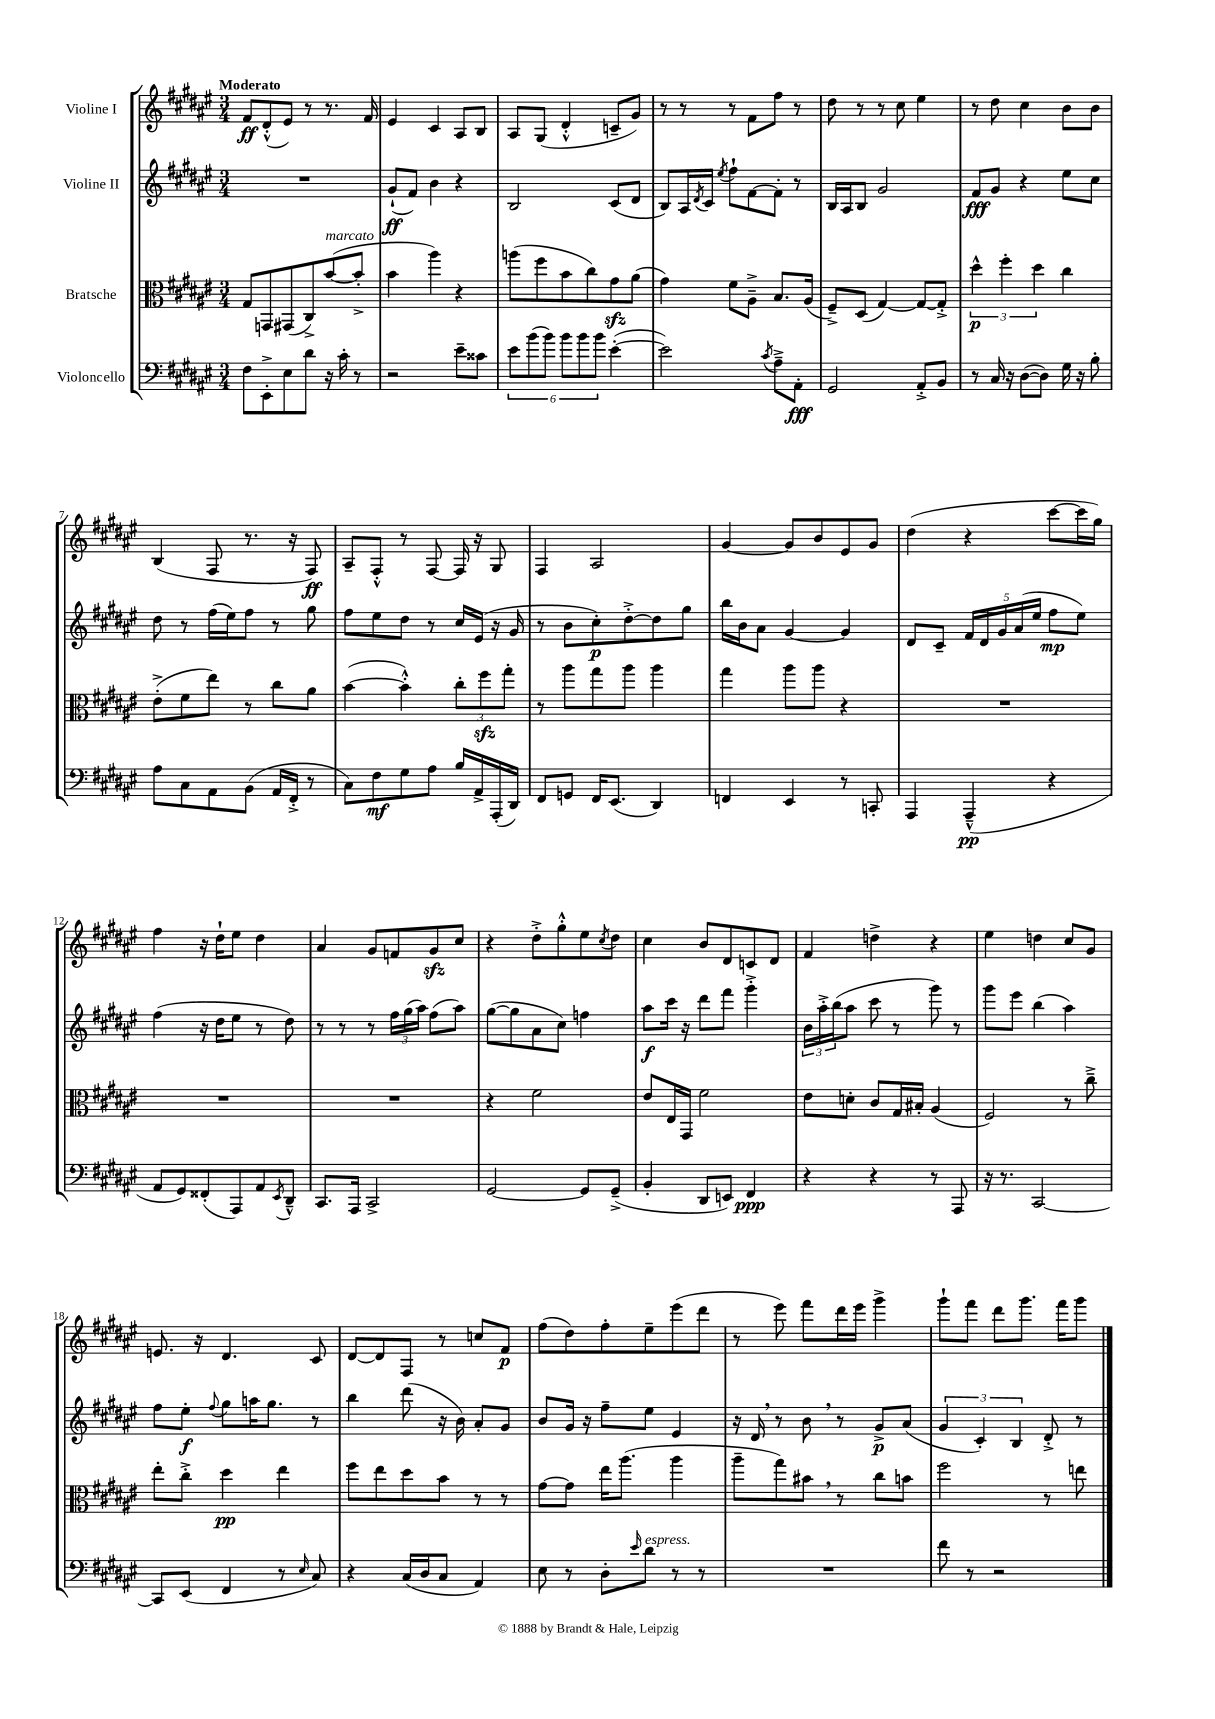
<<
\new StaffGroup <<
\new Staff = "s0" \with { instrumentName = "Violine I" } {
    \clef treble \key fis \major \numericTimeSignature \time 3/4 \tempo "Moderato"
    fis'8\ff dis'8-.-^( eis'8) r8 r8. fis'16 |
    eis'4 cis'4 ais8 b8 |
    ais8 gis8( dis'4-.-^ c'8-- gis'8) |
    r8 r8 r8 fis'8 fis''8 r8 |
    dis''8 r8 r8 cis''8 eis''4 |
    r8 dis''8 cis''4 b'8 b'8 |
    b4( fis8 r8. r16 fis8\ff) |
    ais8-- fis8-.-^ r8 fis8~ fis16 r16 gis8 |
    fis4 ais2 |
    gis'4~ gis'8 b'8 eis'8 gis'8 |
    dis''4( r4 cis'''8~ cis'''16 gis''16) |
    fis''4 r16 dis''16-! eis''8 dis''4 |
    ais'4 gis'8 f'8 gis'8\sfz cis''8 |
    r4 dis''8-.-> gis''8-.-^ eis''8 \acciaccatura { cis''8 } dis''8 |
    cis''4 b'8 dis'8 c'8 dis'8 |
    fis'4 d''4-> r4 |
    eis''4 d''4 cis''8 gis'8 |
    e'8. r16 dis'4. cis'8 |
    dis'8~ dis'8 fis8 r8 c''8 fis'8\p |
    fis''8( dis''8) fis''8-. eis''8-- eis'''8( dis'''8 |
    r8 eis'''8) fis'''8 dis'''16 eis'''16 gis'''4-> |
    gis'''8-! fis'''8 dis'''8 gis'''8. fis'''16 gis'''8 \bar "|." |
}
\new Staff = "s1" \with { instrumentName = "Violine II" } {
    \clef treble \key fis \major \numericTimeSignature \time 3/4
    R2. |
    gis'8-!\ff( fis'8) b'4 r4 |
    b2 cis'8( dis'8 |
    b8) ais16 \acciaccatura { dis'8 } cis'16 \acciaccatura { eis''8 } fis''8-! fis'8~ fis'8-. r8 |
    b16 ais16 b8 gis'2 |
    fis'8\fff gis'8 r4 eis''8 cis''8 |
    dis''8 r8 fis''16( eis''16) fis''8 r8 gis''8 |
    fis''8 eis''8 dis''8 r8 cis''16 eis'16( r16 gis'16 |
    r8 b'8 cis''8-.\p) dis''8~-.-> dis''8 gis''8 |
    b''16 b'16 ais'8 gis'4~ gis'4 |
    dis'8 cis'8-- \tuplet 5/4 { fis'16 dis'16 gis'16 ais'16( eis''16 } fis''8\mp eis''8) |
    fis''4( r16 dis''16 eis''8 r8 dis''8) |
    r8 r8 r8 \tuplet 3/2 { fis''16 gis''16( ais''16) } fis''8( ais''8) |
    gis''8~( gis''8 ais'8 cis''8) f''4 |
    ais''8\f cis'''16 r16 dis'''8 fis'''8 gis'''4-.-> |
    \tuplet 3/2 { b'16 ais''16-.-> b''16( } ais''8 cis'''8 r8 gis'''8) r8 |
    gis'''8 eis'''8 b''4( ais''4) |
    fis''8 eis''8-.\f \appoggiatura { fis''8 } gis''8 a''16 gis''8. r8 |
    b''4 dis'''8( r16 b'16) ais'8-. gis'8 |
    b'8 gis'16 r16 fis''8-- eis''8 eis'4 |
    r16 dis'16 \breathe r8 b'8 \breathe r8 gis'8->\p ais'8( |
    \tuplet 3/2 { gis'4 cis'4-.) b4 } dis'8-.-> r8 \bar "|." |
}
\new Staff = "s2" \with { instrumentName = "Bratsche" } {
    \clef alto \key fis \major \numericTimeSignature \time 3/4
    gis8 g,8 gis,8( cis8->) b'8~^\markup { \italic "marcato" }( b'8-.-> |
    b'4 ais''4) r4 |
    a''8( fis''8 b'8 cis''8) gis'8\sfz ais'8( |
    gis'4) fis'8 ais8---> b8. ais16( |
    fis8--->) dis8( gis4~) gis8~ gis8-.-> |
    \tuplet 3/2 { dis''4-^\p fis''4-. dis''4 } cis''4 |
    eis'8-.->( fis'8 eis''8) r8 cis''8 ais'8 |
    b'4~( b'4-.-^) \tuplet 3/2 { cis''8-. fis''8\sfz gis''8-. } |
    r8 ais''8 gis''8 ais''8 ais''4 |
    gis''4 ais''8 ais''8 r4 |
    R2. |
    R2. |
    R2. |
    r4 fis'2 |
    eis'8 eis16 gis,16 fis'2 |
    eis'8 d'8-. cis'8 gis16 bis16-. ais4( |
    fis2) r8 cis''8---> |
    eis''8-. cis''8-.-> dis''4\pp eis''4 |
    fis''8 eis''8 dis''8 b'8 r8 r8 |
    gis'8~ gis'8 eis''16 ais''8.( ais''4 |
    ais''8-- gis''8) bis'8 \breathe r8 cis''8 b'8 |
    fis''2 r8 e''8 \bar "|." |
}
\new Staff = "s3" \with { instrumentName = "Violoncello" } {
    \clef bass \key fis \major \numericTimeSignature \time 3/4
    fis8 eis,8-.-> eis8 dis'8 r16 cis'16-. r8 |
    r2 eis'8-- cisis'8 |
    \tuplet 6/4 { eis'8 b'8( b'8) b'8 b'8 b'8 } eis'4~-.( |
    eis'2) \acciaccatura { cis'8 } ais8---> ais,8-.\fff |
    gis,2 ais,8-.-> b,8 |
    r8 cis16 r16 dis8~( dis8) gis16 r16 b8-. |
    ais8 cis8 ais,8 b,8( ais,16 fis,16-.-> r8 |
    cis8) fis8\mf gis8 ais8 b16 ais,16-> ais,,16-.( dis,16) |
    fis,8 g,8 fis,16 eis,8.( dis,4) |
    f,4 eis,4 r8 c,8-. |
    ais,,4 ais,,4---^\pp( r4 |
    ais,8 gis,8) fisis,8-.( ais,,8) ais,8 \acciaccatura { eis,8 } dis,8---^ |
    cis,8. ais,,16 cis,2-> |
    gis,2~ gis,8 gis,8--->( |
    b,4-. dis,8 e,8) fis,4\ppp |
    r4 r4 r8 ais,,8 |
    r16 r8. cis,2~ |
    cis,8 eis,8( fis,4 r8 \grace { eis16 } cis8) |
    r4 cis16( dis16 cis8 ais,4) |
    eis8 r8 dis8-. \grace { eis'16 } dis'8^\markup { \italic "espress." } r8 r8 |
    R2. |
    fis'8 r8 r2 \bar "|." |
}
>>
>>
